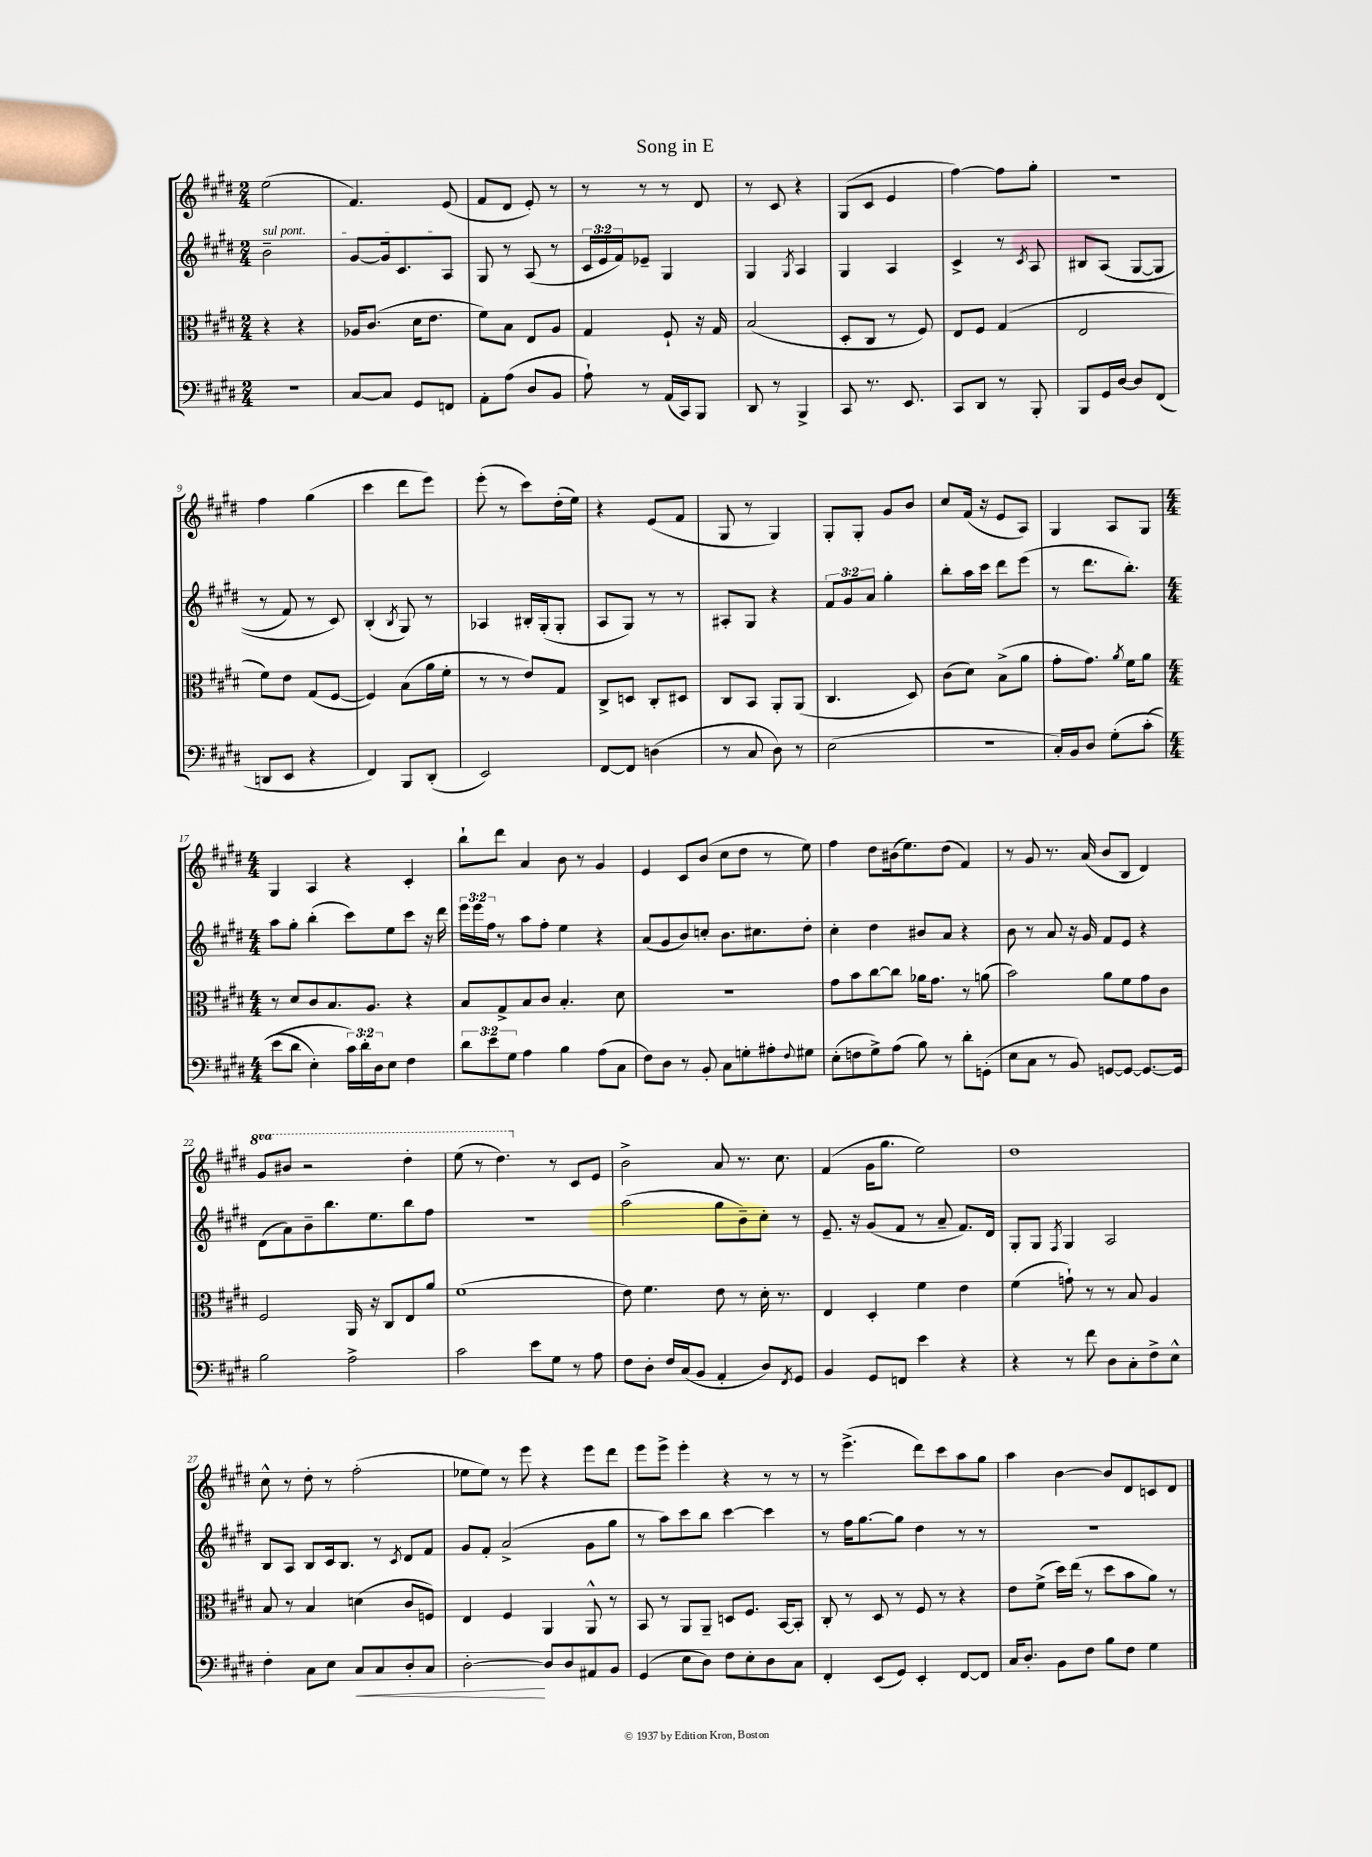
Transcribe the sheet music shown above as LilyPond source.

\header { title = "Song in E" }
<<
\new StaffGroup <<
\new Staff = "s0" {
    \clef treble \key e \major \numericTimeSignature \time 2/4 \set Staff.ottavationMarkups = #ottavation-simple-ordinals
    e''2( |
    fis'4.) e'8( |
    fis'8 dis'8 e'8-.) r8 |
    r8 r8 r8 dis'8 |
    r8 cis'8 r4 |
    gis8( cis'8 e'4 |
    fis''4~) fis''8 gis''8-. |
    r2 |
    fis''4 gis''4( |
    cis'''4 dis'''8 e'''8) |
    e'''8-.( r8 cis'''8) dis''16-.( e''16) |
    r4 e'8( fis'8 |
    gis8 r8 gis4) |
    gis8-. gis8-. gis'8 b'8 |
    cis''8 fis'16( r16 e'8 a8) |
    gis4 a8 gis8 |
    \numericTimeSignature \time 4/4 gis4 a4 r4 cis'4-. |
    b''8-! dis'''8 a'4 b'8 r8 gis'4 |
    e'4 cis'8 b'8( cis''8 dis''8 r8 e''8) |
    fis''4 dis''8 bis'16( e''8.) dis''8( fis'4) |
    r8 gis'8 r8. a'16( b'8 b8 dis'4) |
    \ottava #1 gis''8 bis''8 r2 dis'''4-. |
    e'''8( r8 dis'''4.) \ottava #0 r8 cis'8 e'8 |
    b'2-> a'8 r8. cis''8. |
    fis'4( gis'16 gis''8. e''2) |
    dis''1 |
    cis''8-^ r8 dis''8-. r8 fis''2-.( |
    ees''8 ees''8) r8 e'''8 r4 e'''8 dis'''8 |
    e'''8 e'''8-> e'''4-. r4 r8 r8 |
    r8 e'''4.->( dis'''8) cis'''8 a''8 gis''8 |
    a''4 b'4~ b'8 dis'8 c'8 dis'8 \bar "|." |
}
\new Staff = "s1" {
    \clef treble \key e \major \numericTimeSignature \time 2/4 \override Staff.TupletNumber.text = #tuplet-number::calc-fraction-text
    \once \override TextSpanner.bound-details.left.text = \markup { \italic "sul pont." } b'2--\startTextSpan |
    gis'8~ gis'16 cis'8. a8\stopTextSpan |
    gis8 r8 a8( r8 |
    \tuplet 3/2 { cis'16 e'16 fis'16) } ees'8-- gis4 |
    gis4 \acciaccatura { gis8 } a4 |
    gis4 a4 |
    cis'4-> r8 \acciaccatura { cis'8 } a8 |
    bis8 a8(\( gis8~ gis8 |
    r8 fis'8) r8 cis'8\) |
    b4-.( \acciaccatura { b8 } gis8) r8 |
    aes4 bis16-. gis16-.( gis8-. |
    a8 gis8) r8 r8 |
    ais8-. gis8 r4 |
    \tuplet 3/2 { fis'8 gis'8 a'8 } gis''4-. |
    b''8-. a''16 cis'''16 dis'''8 e'''8( |
    r8 dis'''8. b''8.-.) |
    \numericTimeSignature \time 4/4 a''8 gis''8-. b''4-.( cis'''8) e''8 cis'''8 r16 dis'''16 |
    \tuplet 3/2 { e'''16 e'''16 fis''16 } r8 a''8 fis''8-. e''4 r4 |
    a'8( gis'8 b'8) c''8-. b'8. cis''8. dis''8-. |
    cis''4-. dis''4 bis'8 a'8 r4 |
    b'8 r8 a'8 r16 gis'16 fis'8 e'8 r4 |
    dis'8( a'8) b'8-- b''8. e''8. b''8 fis''8 |
    R1 |
    a''2( gis''8 b'8--) cis''8-. r8 |
    e'8.-- r16 gis'8( fis'8 r8 a'8-- fis'8.) dis'16 |
    gis8-. gis8 \acciaccatura { fis8 } gis4 a2 |
    b8 a8 b8 cis'16 b8. r8 \acciaccatura { cis'8 } dis'8 fis'8 |
    gis'8 fis'8-. a'2->( gis'8 gis''8 |
    r8 a''8) cis'''8 b''8 cis'''4~ cis'''4 |
    r8 fis''16 gis''8.~ gis''8 dis''4 r8 r8 |
    r1 \bar "|." |
}
\new Staff = "s2" {
    \clef alto \key e \major \numericTimeSignature \time 2/4
    r4 r4 |
    aes16 cis'8.( dis'16 e'8. |
    fis'8) b8 e8 a8 |
    gis4 fis8-! r16 gis16 |
    b2( |
    dis8-. cis8 r8 fis8) |
    e8 fis8 gis4( |
    e2 |
    fis'8) e'8 gis8( fis8~ |
    fis4) b8( a'16 fis'16-. |
    r8 r8 e'8) gis8 |
    cis8-> d8 cis8-. dis8 |
    cis8 b,8 a,8-. a,8( |
    cis4. dis8) |
    cis'8( dis'8) b8->( a'8 |
    gis'8-. gis'8.) \acciaccatura { a'8 } fis'16 a'8 |
    \numericTimeSignature \time 4/4 r8 dis'8 cis'8 b8. a8. r4 |
    b8 gis8-> b8 cis'8 b4.-. dis'8 |
    R1 |
    gis'8 b'8 cis''8~ cis''8 aes'16 gis'8. r8 a'8( |
    b'2) a'8 fis'8 gis'8 cis'8 |
    fis2 a,16 r16 cis8 e8 a'8 |
    fis'1( |
    e'8) fis'4. e'8 r8 dis'16-. r8. |
    e4 dis4-. fis'4 e'4 |
    fis'4( g'8-!) r8 r8 b8 a4 |
    b8 r8 b4 d'4( cis'8 f8) |
    e4 fis4 a,4 a,8-^ r8 |
    b,8 r8 a,8 a,8-- d8 fis8. b,16~ b,8-. |
    cis8-. r8 dis8 r8 fis8 r8 r4 |
    e'8 fis'8->( dis''16) e''16( r8 dis''8 b'8 a'8) r8 \bar "|." |
}
\new Staff = "s3" {
    \clef bass \key e \major \numericTimeSignature \time 2/4 \override Staff.TupletNumber.text = #tuplet-number::calc-fraction-text
    R2 |
    cis8~ cis8 gis,8 f,8 |
    a,8-. a8( dis8 b,8 |
    a8-!) r8 a,16( cis,16) b,,8 |
    dis,8 r8 b,,4-> |
    cis,8 r8. e,8. |
    cis,8 dis,8 r8 b,,8-. |
    b,,8 gis,16 dis16~ dis8 fis,8( |
    d,8 e,8 r4 |
    fis,4) b,,8 dis,8-.( |
    e,2) |
    fis,8~ fis,8 d4( |
    r8 cis8 dis8) r8 |
    e2( |
    R2 |
    cis16-.) b,16 dis8 gis8-.\( cis'8-.( |
    \numericTimeSignature \time 4/4 e'8 dis'8 e4-.) \tuplet 3/2 { cis'16\) dis'16-. dis16 } e8 fis4 |
    \tuplet 3/2 { dis'8 e'8 gis8 } a4 b4 a8( cis8 |
    fis8) dis8 r8 b,8-. cis8 g8-. ais8-. \appoggiatura { fis8 } gis8 |
    e8-.( f8 gis8->) a8( b8) r8 dis'8-. g,8-.( |
    e8 cis8 r8 b,8) g,8~ g,8~ g,8.~ g,16 |
    b2 a2-> |
    cis'2 e'8 gis8 r8 a8 |
    fis8 dis8-. fis16 cis16( b,8 a,4-. dis8) \acciaccatura { fis,8 } gis,8 |
    b,4 gis,8 f,8 e'4 r4 |
    r4 r8 fis'8 dis8 cis8-. fis8-> e8-^ |
    fis4-. cis8 e8 cis8\< cis8 dis8-. cis8 |
    dis2~-.\! dis8 dis8 ais,8 b,8 |
    gis,4( e8 dis8) fis8 e8-. dis8 cis8 |
    fis,4-. e,8( gis,8) e,4-. fis,8~ fis,8 |
    cis16 dis8.-. b,8 fis8 b8 fis8 gis4 \bar "|." |
}
>>
>>
